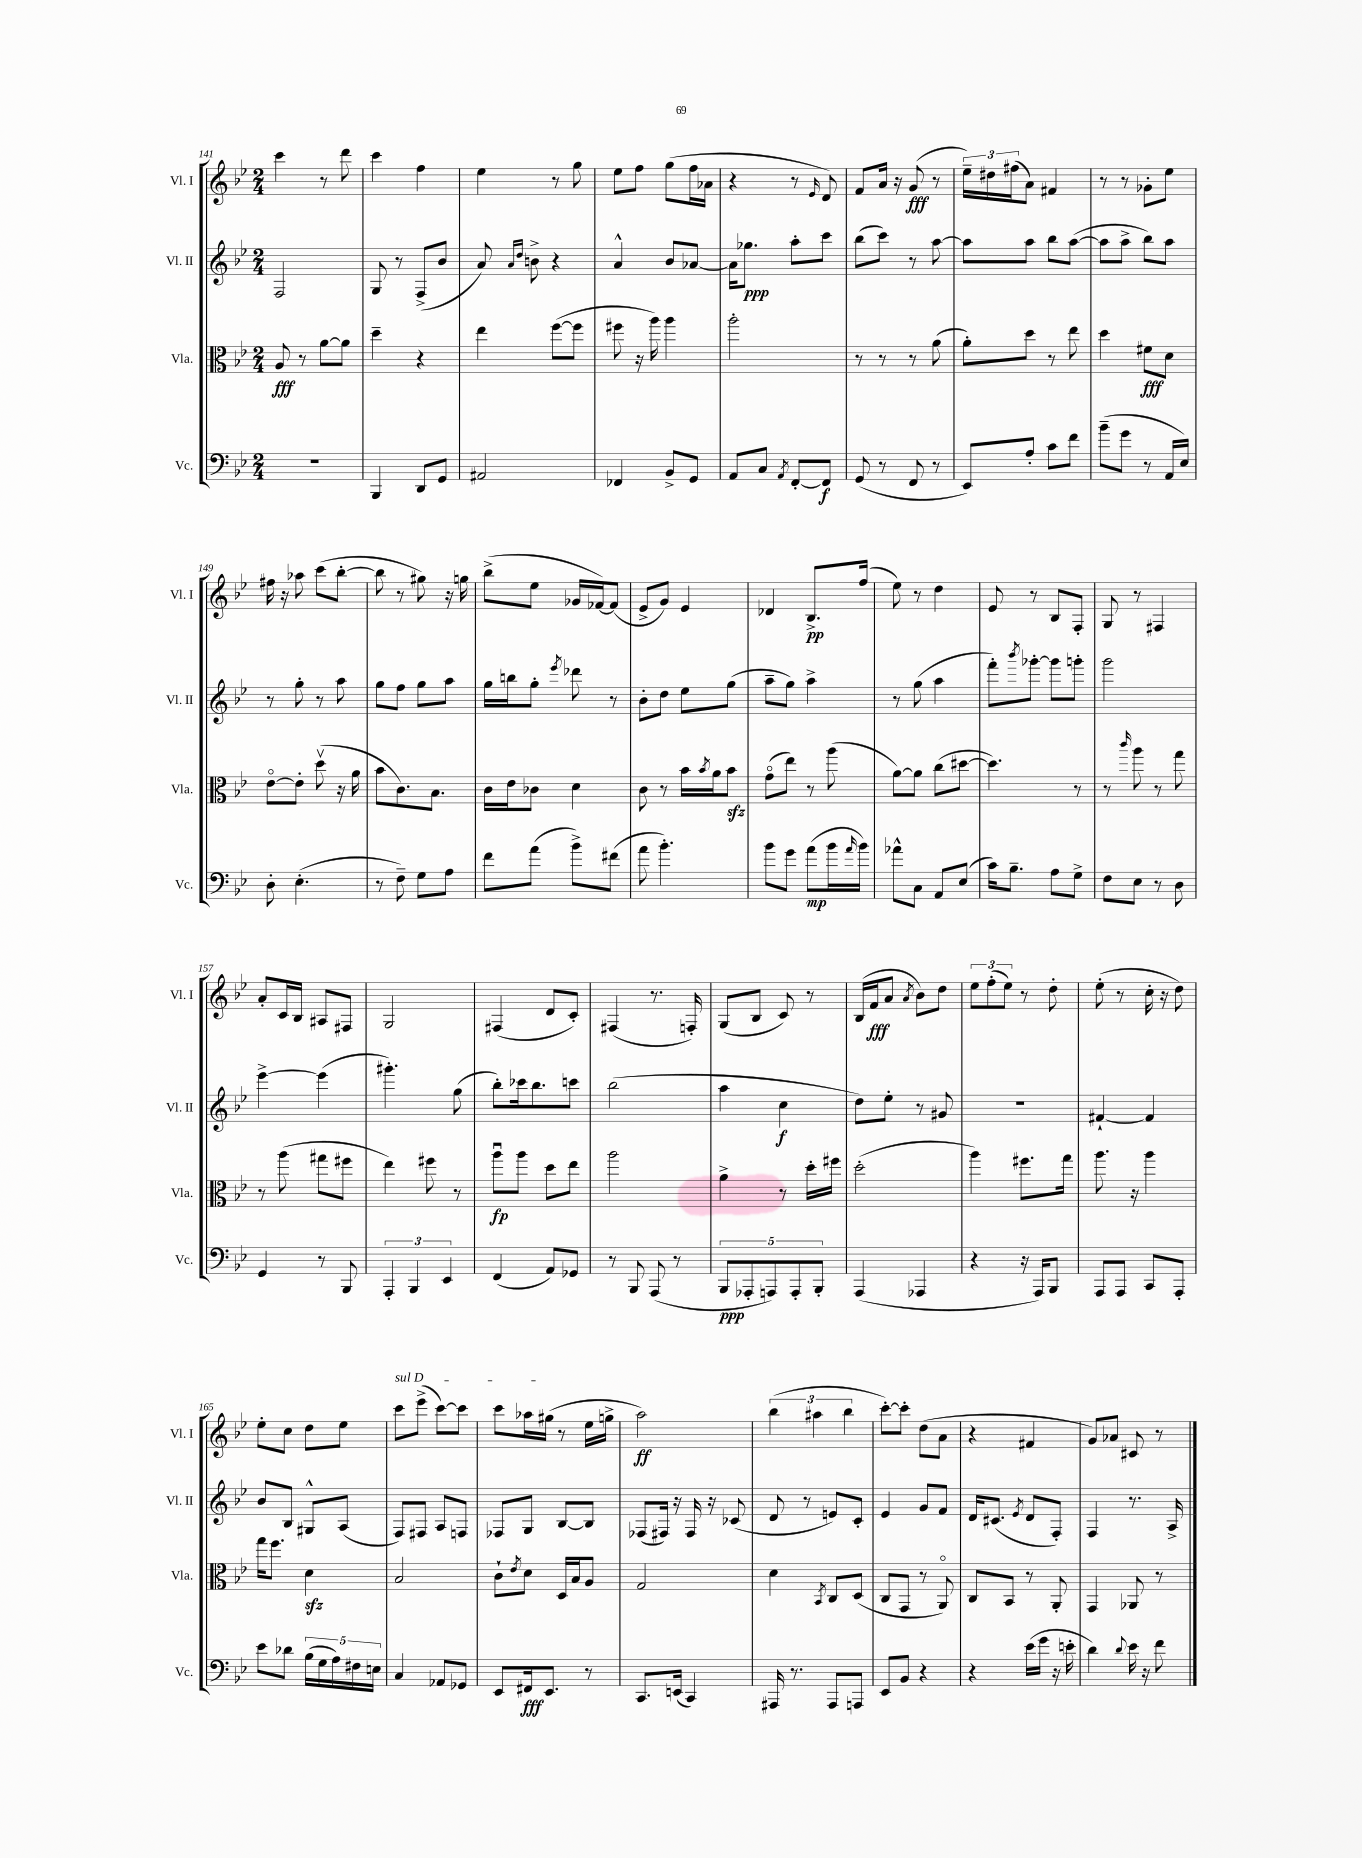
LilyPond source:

<<
\new StaffGroup <<
\new Staff = "s0" \with { instrumentName = "Vl. I" shortInstrumentName = "Vl. I" } {
    \clef treble \key bes \major \numericTimeSignature \time 2/4
    c'''4 r8 d'''8 |
    c'''4 f''4 |
    ees''4 r8 g''8 |
    ees''8 f''8 g''8( f''16 aes'16 |
    r4 r8 \grace { ees'16 } d'8) |
    f'8 a'16 r16 g'8\fff( r8 |
    \tuplet 3/2 { ees''16--) dis''16 fis''16( } a'8) fis'4 |
    r8 r8 ges'8-. ees''8 |
    fis''16 r16 aes''8 c'''8( bes''8~-. |
    bes''8 r8 gis''8) r16 g''16 |
    bes''8->( ees''8 ges'16 fes'16~) fes'8( |
    ees'8-> g'8) ees'4 |
    des'4 bes8.->\pp f''16( |
    ees''8) r8 d''4 |
    ees'8 r8 bes8 f8-. |
    g8 r8 fis4 |
    a'8-. c'16 bes16 ais8 fis8 |
    g2 |
    fis4( d'8 c'8-.) |
    fis4( r8. f16-.) |
    g8( bes8 c'8) r8 |
    bes16( f'16\fff a'8 \acciaccatura { a'8 } bes'8) d''8 |
    \tuplet 3/2 { ees''8 f''8-.( ees''8) } r8 d''8-. |
    ees''8-.( r8 c''16-. r16 d''8) |
    ees''8-. c''8 d''8 ees''8 |
    \once \override TextSpanner.bound-details.left.text = \markup { \italic "sul D" } c'''8\startTextSpan ees'''8->( c'''8~) c'''8 |
    c'''8 aes''16 gis''16\stopTextSpan( r8 ees''16 g''16-> |
    a''2\ff) |
    \tuplet 3/2 { bes''4( ais''4 bes''4 } |
    c'''8~-.) c'''8-. d''8( a'8 |
    r4 fis'4 |
    g'8) aes'8 cis'8 r8 \bar "|." |
}
\new Staff = "s1" \with { instrumentName = "Vl. II" shortInstrumentName = "Vl. II" } {
    \clef treble \key bes \major \numericTimeSignature \time 2/4
    f2 |
    g8 r8 f8->( bes'8 |
    a'8) \grace { a'16 d''16 } b'8-> r4 |
    a'4-^ bes'8 aes'8~ |
    aes'16 ges''8.\ppp a''8-. c'''8 |
    bes''8( c'''8) r8 a''8~ |
    a''8 a''8 bes''8 a''8~( |
    a''8 a''8-> bes''8) a''8 |
    r8 g''8-. r8 a''8 |
    g''8 f''8 g''8 a''8 |
    g''16 b''16 g''8-. \acciaccatura { ees'''8 } des'''8 r8 |
    bes'8-. d''8 ees''8 g''8( |
    a''8-- g''8) a''4-> |
    r8 g''8( a''4 |
    f'''8-.) \acciaccatura { bes'''8 } ges'''8~-. ges'''8 g'''8-. |
    g'''2 |
    ees'''4~-> ees'''4( |
    gis'''4.-.) g''8( |
    bes''8-.) ces'''16 bes''8. c'''8 |
    bes''2( |
    a''4 c''4\f |
    d''8) ees''8-. r8 gis'8 |
    r2 |
    fis'4~-! fis'4 |
    bes'8 bes8 gis8-^ a8( |
    f8) fis8 a8 f8 |
    fes8 g8 bes8~ bes8 |
    fes8( fis16) r16 fis16 r16 ces'8( |
    d'8 r8 e'8) c'8-. |
    ees'4 g'8 f'8 |
    d'16 cis'8.( \acciaccatura { ees'8 } d'8 f8-.) |
    f4 r8. a16-> \bar "|." |
}
\new Staff = "s2" \with { instrumentName = "Vla." shortInstrumentName = "Vla." } {
    \clef alto \key bes \major \numericTimeSignature \time 2/4
    a8\fff r8 a'8~ a'8 |
    d''4-- r4 |
    ees''4 f''8~( f''8 |
    fis''8 r16 a''16) a''4 |
    a''2-. |
    r8 r8 r8 a'8( |
    a'8-.) d''8 r8 ees''8 |
    d''4 fis'8\fff d'8 |
    ees'8~\flageolet ees'8-. d''8\upbow( r16 a'16 |
    bes'8 c'8.) bes8. |
    c'16 ees'16 ces'8 d'4 |
    c'8 r8 bes'16 \acciaccatura { bes'8 } a'16 bes'8\sfz |
    g'8\flageolet( ees''8) r8 a''8( |
    a'8~) a'8 c''8( dis''8~ |
    dis''4.) r8 |
    r8 \grace { c'''16 } a''8 r8 g''8 |
    r8 a''8( gis''8 fis''8 |
    ees''4) fis''8 r8 |
    a''8\downbow\fp a''8 d''8 ees''8 |
    a''2 |
    a'4-> r8 d''16-. fis''16 |
    d''2-.( |
    a''4) fis''8. g''16 |
    a''8. r16 a''4 |
    g''16 f''8. d'4\sfz |
    bes2 |
    c'8-! \acciaccatura { ees'8 } d'8 d16 bes16 a8 |
    g2 |
    d'4 \acciaccatura { bes,8 } c8 d8( |
    c8 g,8 r8 a,8\flageolet) |
    c8 bes,8 r8 a,8-. |
    g,4 aes,8 r8 \bar "|." |
}
\new Staff = "s3" \with { instrumentName = "Vc." shortInstrumentName = "Vc." } {
    \clef bass \key bes \major \numericTimeSignature \time 2/4
    r2 |
    bes,,4 d,8 g,8 |
    ais,2 |
    fes,4 bes,8-> g,8 |
    a,8 c8 \acciaccatura { a,8 } f,8~-. f,8\f |
    g,8( r8 f,8 r8 |
    ees,8) a8-. c'8 f'8 |
    bes'8--( g'8 r8 a,16 ees16) |
    d8-. ees4.-.( |
    r8 f8--) g8 a8 |
    f'8 a'8( bes'8->) fis'8( |
    a'8 bes'4.-.) |
    bes'8 g'8 a'8\mp( bes'16 \grace { a'16 } bes'16) |
    aes'8-^ c8 a,8 ees8( |
    c'16) bes8.-- a8 g8-> |
    f8 ees8 r8 d8 |
    g,4 r8 bes,,8 |
    \tuplet 3/2 { a,,4-. bes,,4 ees,4 } |
    f,4( a,8) ges,8 |
    r8 bes,,8 a,,8( r8 |
    \tuplet 5/4 { bes,,8\ppp aes,,8-. a,,8) a,,8-. bes,,8-. } |
    a,,4( aes,,4 |
    r4 r16 a,,16) bes,,8 |
    a,,8 a,,8 c,8 a,,8-. |
    ees'8 des'8 \tuplet 5/4 { bes16( g16 a16) fis16 e16 } |
    c4 aes,8 ges,8 |
    ees,8 fis,16\fff ees,8. r8 |
    c,8. e,16( c,4) |
    ais,,16 r8. ais,,8 a,,8 |
    ees,8 bes,8 r4 |
    r4 ees'16( g'16 r16 e'16-. |
    d'4) \appoggiatura { d'8 } ees'16 r16 f'8 \bar "|." |
}
>>
>>
\layout { \context { \Score currentBarNumber = #141 } }
